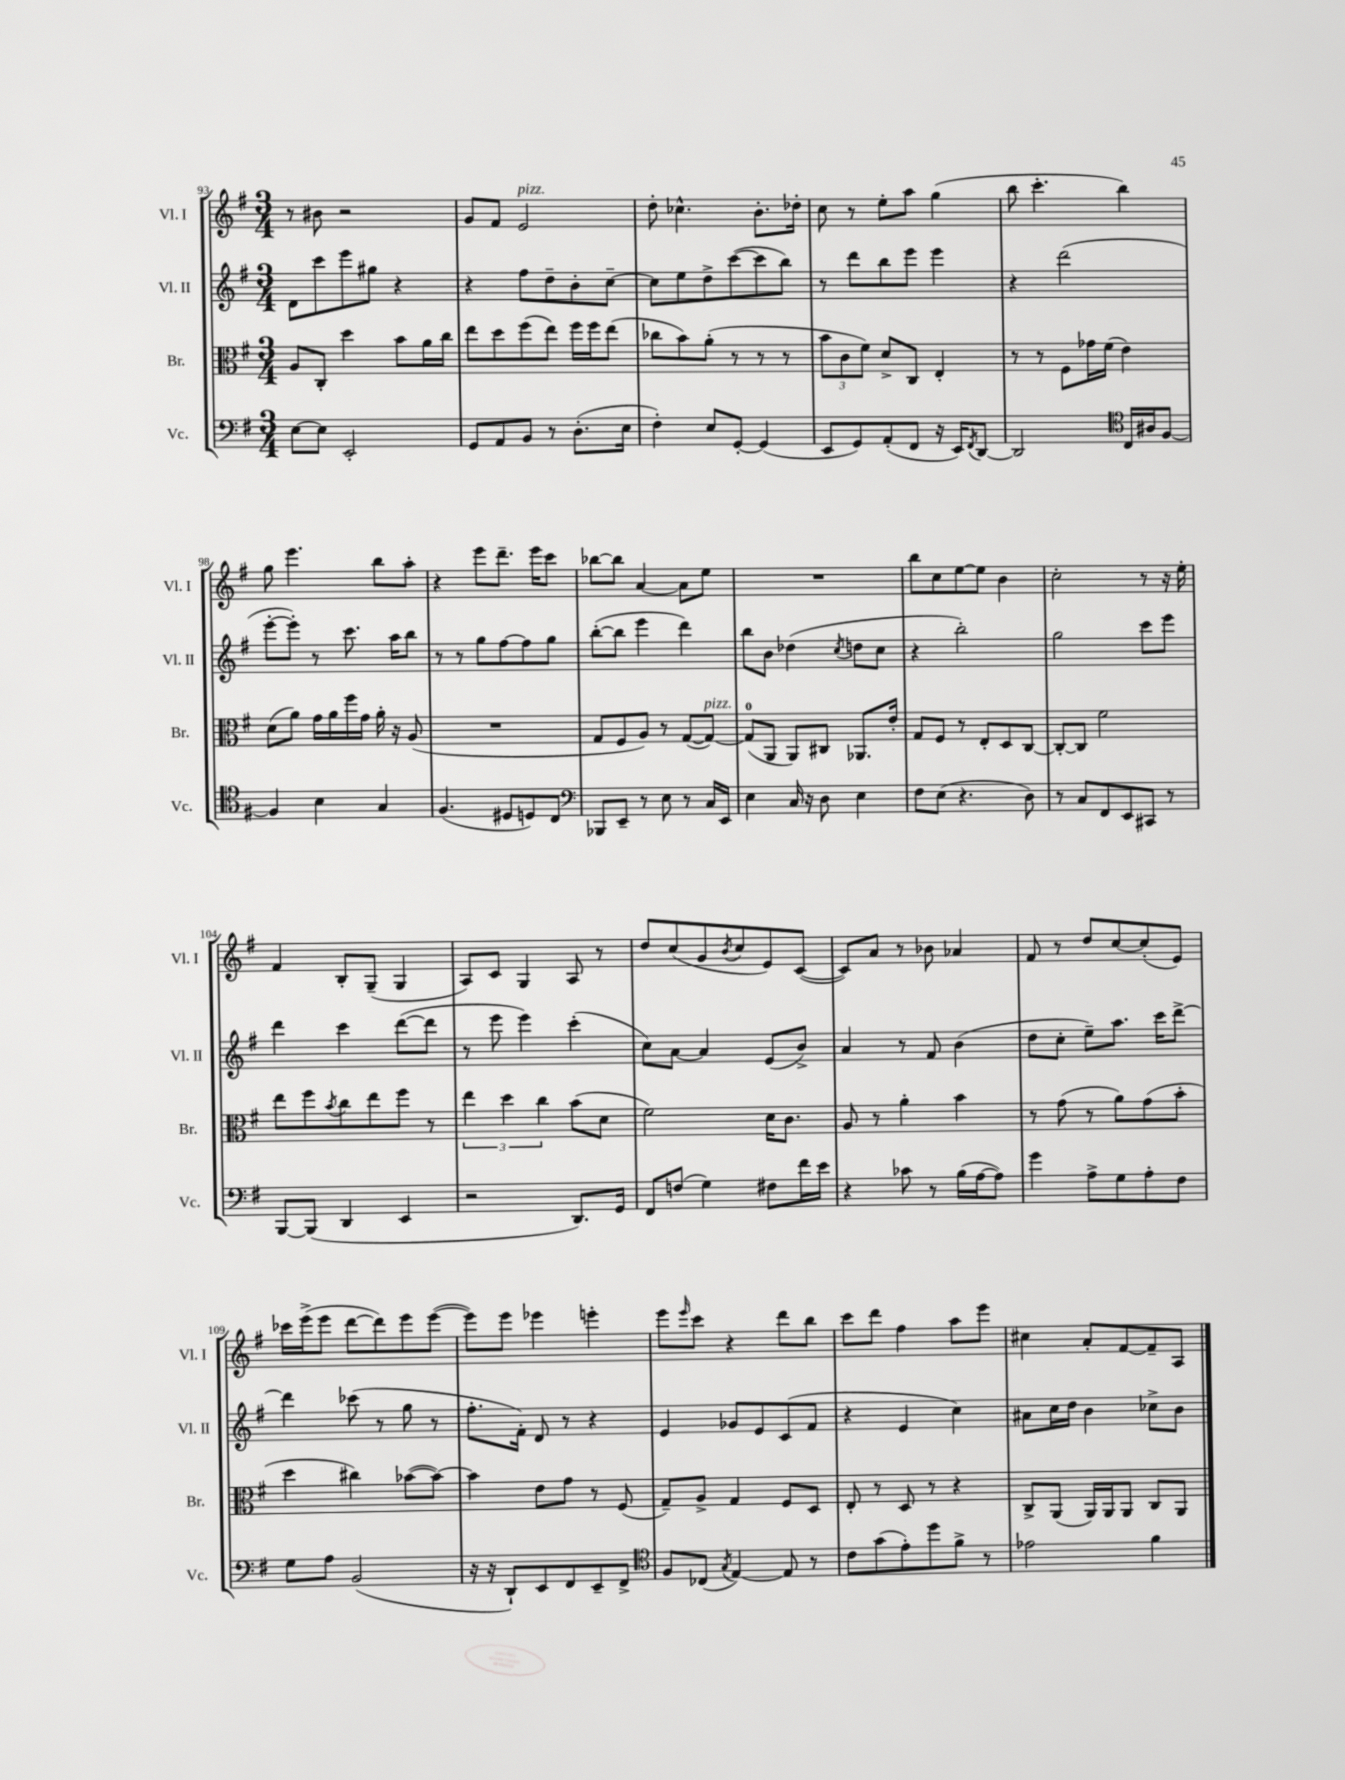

**kern	**kern	**kern	**kern
*part4	*part3	*part2	*part1
*staff4	*staff3	*staff2	*staff1
*I"Vc.	*I"Br.	*I"Vl. II	*I"Vl. I
*I'Vc.	*I'Br.	*I'Vl. II	*I'Vl. I
*clefF4	*clefC3	*clefG2	*clefG2
*k[f#]	*k[f#]	*k[f#]	*k[f#]
*M3/4	*M3/4	*M3/4	*M3/4
=93	=93	=93	=93
[8E\L	8A/L	8d\L	8r
8E\J]	8C'/J	8ccc\	8b#X\
2EE'/	4dd\	8eee\	2r
.	.	8gg#X\J	.
.	8b\L	4r	.
.	16a\L	.	.
.	16cc\JJ	.	.
=94	=94	=94	=94
8GG/L	8ee\L	4r	8g/L
8AA/	8dd\	.	8f#/J
!	!	!	!LO:TX:a:i:t=pizz.
8BB/J	(8ff#\	8ff#\L	2e/
8r	8ee\J)	8dd~\	.
(8.D'\L	16ff#\LL	8b'\	.
.	16ff#\J	.	.
.	(8ee\J	[8cc~\J	.
16E\Jk	.	.	.
=95	=95	=95	=95
4F#'\)	8cc-X\L	8cc\L]	8dd'\
.	8b\)	8ee\	4.cc-X^^\
8E/L	(8a'\J	8dd^\	.
[8GG'/J	8r	([8ccc\	.
(4GG/]	8r	8ccc\]	8.b'\L
.	8r	8bb\J)	.
.	.	.	16dd-X'\Jk
=96	=96	=96	=96
8EE/L	12b\L	8r	8cc\
.	12c\	.	.
8GG/)	.	8ddd\L	8r
.	12f#\J)	.	.
(8AA'/	8d^/L	8bb\	8ee'\L
8FF#/J	8C/J	8eee\J	8aa\J
16r	4E'/	4eee\	(4gg\
16EE/KL)	.	.	.
8qFF#/	.	.	.
[8DD/J	.	.	.
=97	=97	=97	=97
2DD/]	8r	4r	8bb\
.	8r	.	4.ccc'\
.	8F#\L	(2ddd\	.
.	16g-X\L	.	.
.	(16f#\JJ	.	.
*clefC4	*	*	*
16C/LL	4e\)	.	4bb\)
16A#X/J	.	.	.
[8F#/J	.	.	.
!!LO:LB:g=z
=98	=98	=98	=98
4F#/]	(8d\L	[8eee'\L	8gg\
.	8a\J)	8eee'\J])	4.eee\
4B\	16g\LL	8r	.
.	16a\	.	.
.	16ff#\	8.ccc\	.
.	16g\JJ	.	.
4G/	16a'\	.	8bb\L
.	16r	16aa\KL	.
.	(8A/	8bb\J	8aa'\J
=99	=99	=99	=99
(4.F#/	2.r	8r	4r
.	.	8r	.
.	.	8gg\L	8eee\L
8D#X/L	.	[8ff#\	8.ddd~\J
8Dn/)	.	8ff#\]	.
.	.	.	16eee\KL
8C/J	.	8gg\J	8ccc\J
=100	=100	=100	=100
*clefF4	*	*	*
8BBB-X/L	8G/L	([8bb'\L	[8bb-X\L
8EE~/J	8F#/	8bb\J]	8bb-\J]
8r	8A/J)	4eee\	[4a/
8E\	8r	.	.
8r	([8G/L	4ddd\)	8a\L]
!	!LO:TX:a:i:t=pizz.	!	!
16C/LL	8G/J_)	.	8ee\J
16EE/JJ	.	.	.
=101	=101	=101	=101
4E\	(8G/L]	8bb\L	2.r
.	8AA/J	8b\J	.
16C/	8AA/L)	(4dd-X\	.
16r	.	.	.
8D\	8C#X/J	.	.
.	.	8qcc/	.
4E\	8.AA-X/L	8ddn\L	.
.	.	8cc\J	.
.	16e'/Jk	.	.
=102	=102	=102	=102
8F#\L	8G/L	4r	8bb\L
(8E\J	8F#/J	.	8cc\
4.r	8r	2bb'\)	[8ee\
.	8E'/L	.	8ee\J]
.	8D/	.	4b\
8D\)	[8C/J	.	.
=103	=103	=103	=103
8r	8C'/L_	2gg\	2cc'\
8C/L	8C/J]	.	.
8FF#/	2f#\	.	.
8EE/	.	.	.
8CC#X/J	.	8ccc\L	8r
8r	.	8eee\J	16r
.	.	.	16ee'\
!!LO:LB:g=z
=104	=104	=104	=104
[8BBB/L	8ee\L	4ddd\	4f#/
(8BBB/J]	8ff#\	.	.
.	8qb/	.	.
4DD/	8cc\	4ccc\	8B'/L
.	8ee\	.	(8G~/J
4EE/	8ff#\J	([8ddd\L	4G/
.	8r	8ddd\J]	.
=105	=105	=105	=105
2r	6ee\	8r	8A/L)
.	.	8eee\	8c/J
.	6dd\	.	.
.	.	4eee\)	4G/
.	6cc\	.	.
8.DD/L)	(8b\L	(4ccc'\	8A/
.	8d\J	.	8r
16GG/Jk	.	.	.
=106	=106	=106	=106
8FF#/L	2f#\)	8cc\L)	8dd/L
(8Fn/J	.	[8a\J	(8cc/
4G\)	.	4a/]	8g/
.	.	.	8qb/
.	.	.	8cc/
8F#X\L	16d\KL	(8e/L	8e/)
.	8.c\J	.	.
16f#\L	.	8b^/J)	([8c/J
16e\JJ	.	.	.
=107	=107	=107	=107
4r	8A/	4a/	8c/L])
.	8r	.	8a/J
8c-X\	4a'\	8r	8r
8r	.	8f#/	8b-X\
(16B\LL	4b\	(4b\	4a-X/
[16A\J	.	.	.
8A\J])	.	.	.
=108	=108	=108	=108
4g\	8r	8dd\L	8f#/
.	(8g\	8cc'\J	8r
8A^\L	8r	8ee~\L)	8dd/L
8G\	8a\L)	8.aa\J	[8cc/
8A'\	(8g\	.	(8cc'/]
.	.	16ccc\KL	.
8F#\J	8b'\J	[8ddd^\J	8e/J)
!!LO:LB:g=z
=109	=109	=109	=109
8G\L	4dd\	4ddd\]	16ccc-X\LL
.	.	.	(16eee^\J
8A\J	.	.	8eee\J
(2BB/	4cc#X\)	(8ccc-X\	[8ddd\L
.	.	8r	8ddd\])
.	([8b-X\L	8gg\	8eee\
.	8b-\J_)	8r	([8eee\J
=110	=110	=110	=110
16r	4b-\]	8.ff#'\L	8eee\L])
16r	.	.	.
8DD`/L)	.	.	8eee\J
.	.	16f#'\Jk)	.
8EE/	8e\L	8d/	4eee-X\
8FF#/	8g\J	8r	.
8EE~/	8r	4r	4eeen'\
8FF#^/J	(8F#/	.	.
=111	=111	=111	=111
*clefC4	*	*	*
8F#/L	8G~/L)	4e/	8eee\L
.	.	.	16qqeee/
(8C-X/J	8A^/J	.	8ccc\J
8qG/	.	.	.
[4E/)	4G/	8g-X/L	4r
.	.	8e/	.
8E/]	8F#/L	(8c/	8ddd\L
8r	8D/J	8f#/J	8bb\J
=112	=112	=112	=112
8c\L	8E'/	4r	8ccc\L
(8g\	8r	.	8ddd\J
8e'\)	8D/	4e/	4ff#\
8dd\	8r	.	.
8f#^\J	4r	4cc\)	8aa\L
8r	.	.	8eee\J
=113	=113	=113	=113
2e-X\	8C^/L	8a#X\L	4cc#X\
.	(8AA/J	16cc\L	.
.	.	16dd\JJ	.
.	16AA/LL)	4b\	8a'/L
.	16AA/J	.	.
.	8AA/J	.	[8f#/
4f#\	8C/L	8cc-X^\L	8f#~/]
.	8AA/J	8b\J	8A/J
==	==	==	==
*-	*-	*-	*-
